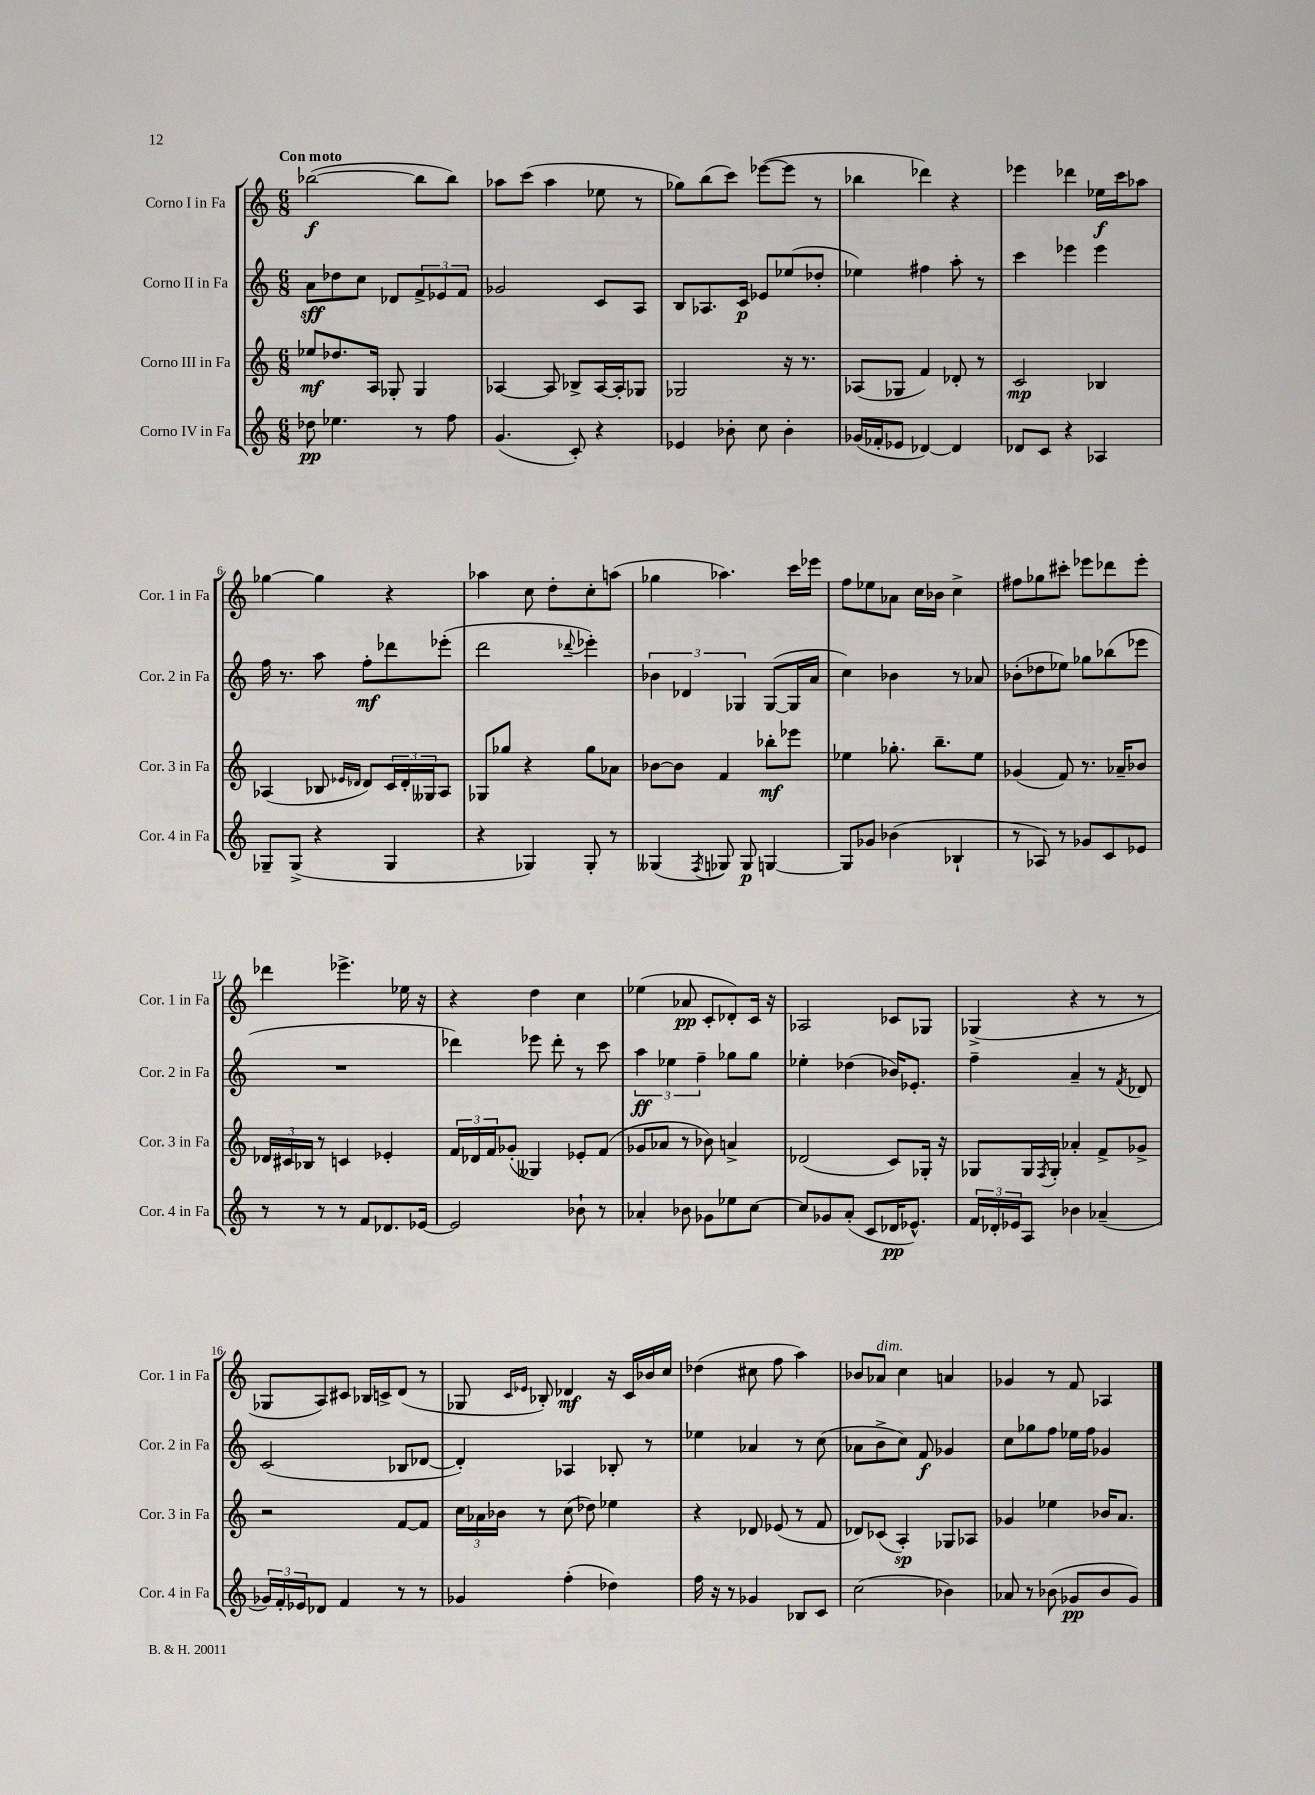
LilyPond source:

<<
\new StaffGroup <<
\new Staff = "s0" \with { instrumentName = "Corno I in Fa" shortInstrumentName = "Cor. 1 in Fa" } {
    \clef treble \key c \major \numericTimeSignature \time 6/8 \tempo "Con moto"
    bes''2~\f( bes''8 bes''8) |
    aes''8 c'''8( aes''4 ees''8 r8 |
    ges''8) b''8( c'''8) ees'''8~( ees'''8 r8 |
    bes''4 des'''4) r4 |
    ees'''4 des'''4 ees''16\f c'''16 aes''8 |
    ges''4~ ges''4 r4 |
    aes''4 c''8 d''8-. c''8-. a''8( |
    ges''4 aes''4.) c'''16 ees'''16 |
    f''8 ees''8 aes'8 c''16 bes'16 c''4-> |
    fis''8 ges''8 cis'''8-. ees'''8 des'''8 ees'''8-. |
    des'''4 ees'''4.-> ees''16 r16 |
    r4 d''4 c''4 |
    ees''4( aes'8\pp c'8-. des'8-.) c'16 r16 |
    aes2 ces'8 ges8 |
    ges4->( r4 r8 r8 |
    ges8 a8) cis'8 bes16 c'16-> d'8( r8 |
    ges8 \grace { c'16 ees'16 } bes8-.) des'4\mf r16 c'16 bes'16 c''16 |
    des''4( cis''8 f''8 a''4) |
    bes'8 aes'8^\markup { \italic "dim." } c''4 a'4 |
    ges'4 r8 f'8 aes4 \bar "|." |
}
\new Staff = "s1" \with { instrumentName = "Corno II in Fa" shortInstrumentName = "Cor. 2 in Fa" } {
    \clef treble \key c \major \numericTimeSignature \time 6/8
    a'8\sff des''8 c''8 des'8 \tuplet 3/2 { f'8-> ees'8 f'8 } |
    ges'2 c'8 a8 |
    b8 aes8. c'16\p ees'8 ees''8( des''8-. |
    ees''4) fis''4 a''8-. r8 |
    c'''4 ees'''4 ees'''4 |
    f''16 r8. a''8 f''8-.\mf des'''8 ees'''8-.( |
    d'''2 \appoggiatura { des'''8 } ees'''4-.) |
    \tuplet 3/2 { bes'4 des'4 ges4 } ges8~( ges16 a'16 |
    c''4) bes'4 r8 aes'8 |
    bes'8-.( des''8 ees''8) ges''8 bes''8( ees'''8 |
    R2. |
    des'''4) ees'''8 des'''8-. r8 c'''8 |
    \tuplet 3/2 { a''4\ff ees''4 f''4-- } ges''8 ges''8 |
    ees''4-. des''4( bes'16) ees'8.-. |
    f''4-- a'4-- r8 \acciaccatura { f'8 } des'8 |
    c'2( bes8 des'8~ |
    des'4-.) aes4 bes8-. r8 |
    ees''4 aes'4 r8 c''8( |
    aes'8 b'8-> c''8) f'8\f ges'4 |
    c''8 ges''8 f''8 ees''16 f''16 ges'4 \bar "|." |
}
\new Staff = "s2" \with { instrumentName = "Corno III in Fa" shortInstrumentName = "Cor. 3 in Fa" } {
    \clef treble \key c \major \numericTimeSignature \time 6/8
    ees''8\mf des''8. a16 ges8-. ges4 |
    aes4~ aes8 bes8-> aes16~ aes16-. ges8 |
    ges2 r16 r8. |
    aes8( ges8 f'4) des'8-. r8 |
    c'2\mp bes4 |
    aes4( bes8 \grace { ees'16 des'16 } des'8) \tuplet 3/2 { c'16 des'16-. geses16 } aes8 |
    ges8 ges''8 r4 ges''8 aes'8 |
    bes'8~ bes'8 f'4 bes''8-.\mf ees'''8 |
    ees''4 ges''8.-. b''8.-- ees''8 |
    ges'4( f'8) r8. aes'16-- bes'8 |
    \tuplet 3/2 { des'16 cis'16 bes16 } r8 c'4 ees'4-. |
    \tuplet 3/2 { f'16 des'16 f'16 } ges'8-.( geses4) ees'8-. f'8( |
    ges'8 aes'8 r8 bes'8) a'4-> |
    des'2( c'8) ges16-. r16 |
    ges8 ges16 \acciaccatura { f8 } ges16-. aes'4-. f'8-> ges'8-> |
    r2 f'8~ f'8 |
    \tuplet 3/2 { c''16 aes'16 bes'16 } r8 c''8( des''8) ees''4 |
    r4 des'8 ees'8( r8 f'8 |
    des'8) ces'8( a4-.\sp) ges8 aes8 |
    ges'4 ees''4 bes'16 a'8. \bar "|." |
}
\new Staff = "s3" \with { instrumentName = "Corno IV in Fa" shortInstrumentName = "Cor. 4 in Fa" } {
    \clef treble \key c \major \numericTimeSignature \time 6/8
    des''8\pp ees''4. r8 f''8 |
    g'4.( c'8-.) r4 |
    ees'4 bes'8-. c''8 bes'4-. |
    ges'16( fes'16-. ees'8 des'4~) des'4 |
    des'8 c'8 r4 aes4 |
    ges8-- ges8->( r4 ges4 |
    r4 ges4) ges8-. r8 |
    geses4( \acciaccatura { f8 } ges8) ges8\p g4~ |
    g8 ges'8 bes'4( bes4-! |
    r8 aes8) r8 ges'8 c'8 ees'8 |
    r8 r8 r8 f'8 des'8. ees'16~ |
    ees'2 bes'8-! r8 |
    aes'4-. bes'8 ges'8 ees''8 c''8~ |
    c''8 ges'8 a'8-.( c'8 des'16\pp ees'8.-^) |
    \tuplet 3/2 { f'16 des'16-. ees'16 } a8 bes'4 aes'4--( |
    \tuplet 3/2 { ges'16) f'16-. ees'16 } des'8 f'4 r8 r8 |
    ges'4 f''4-.( des''4) |
    f''16 r16 r8 ges'4 bes8 c'8 |
    c''2( bes'4) |
    aes'8 r8 bes'8( ges'8\pp bes'8 ges'8) \bar "|." |
}
>>
>>
